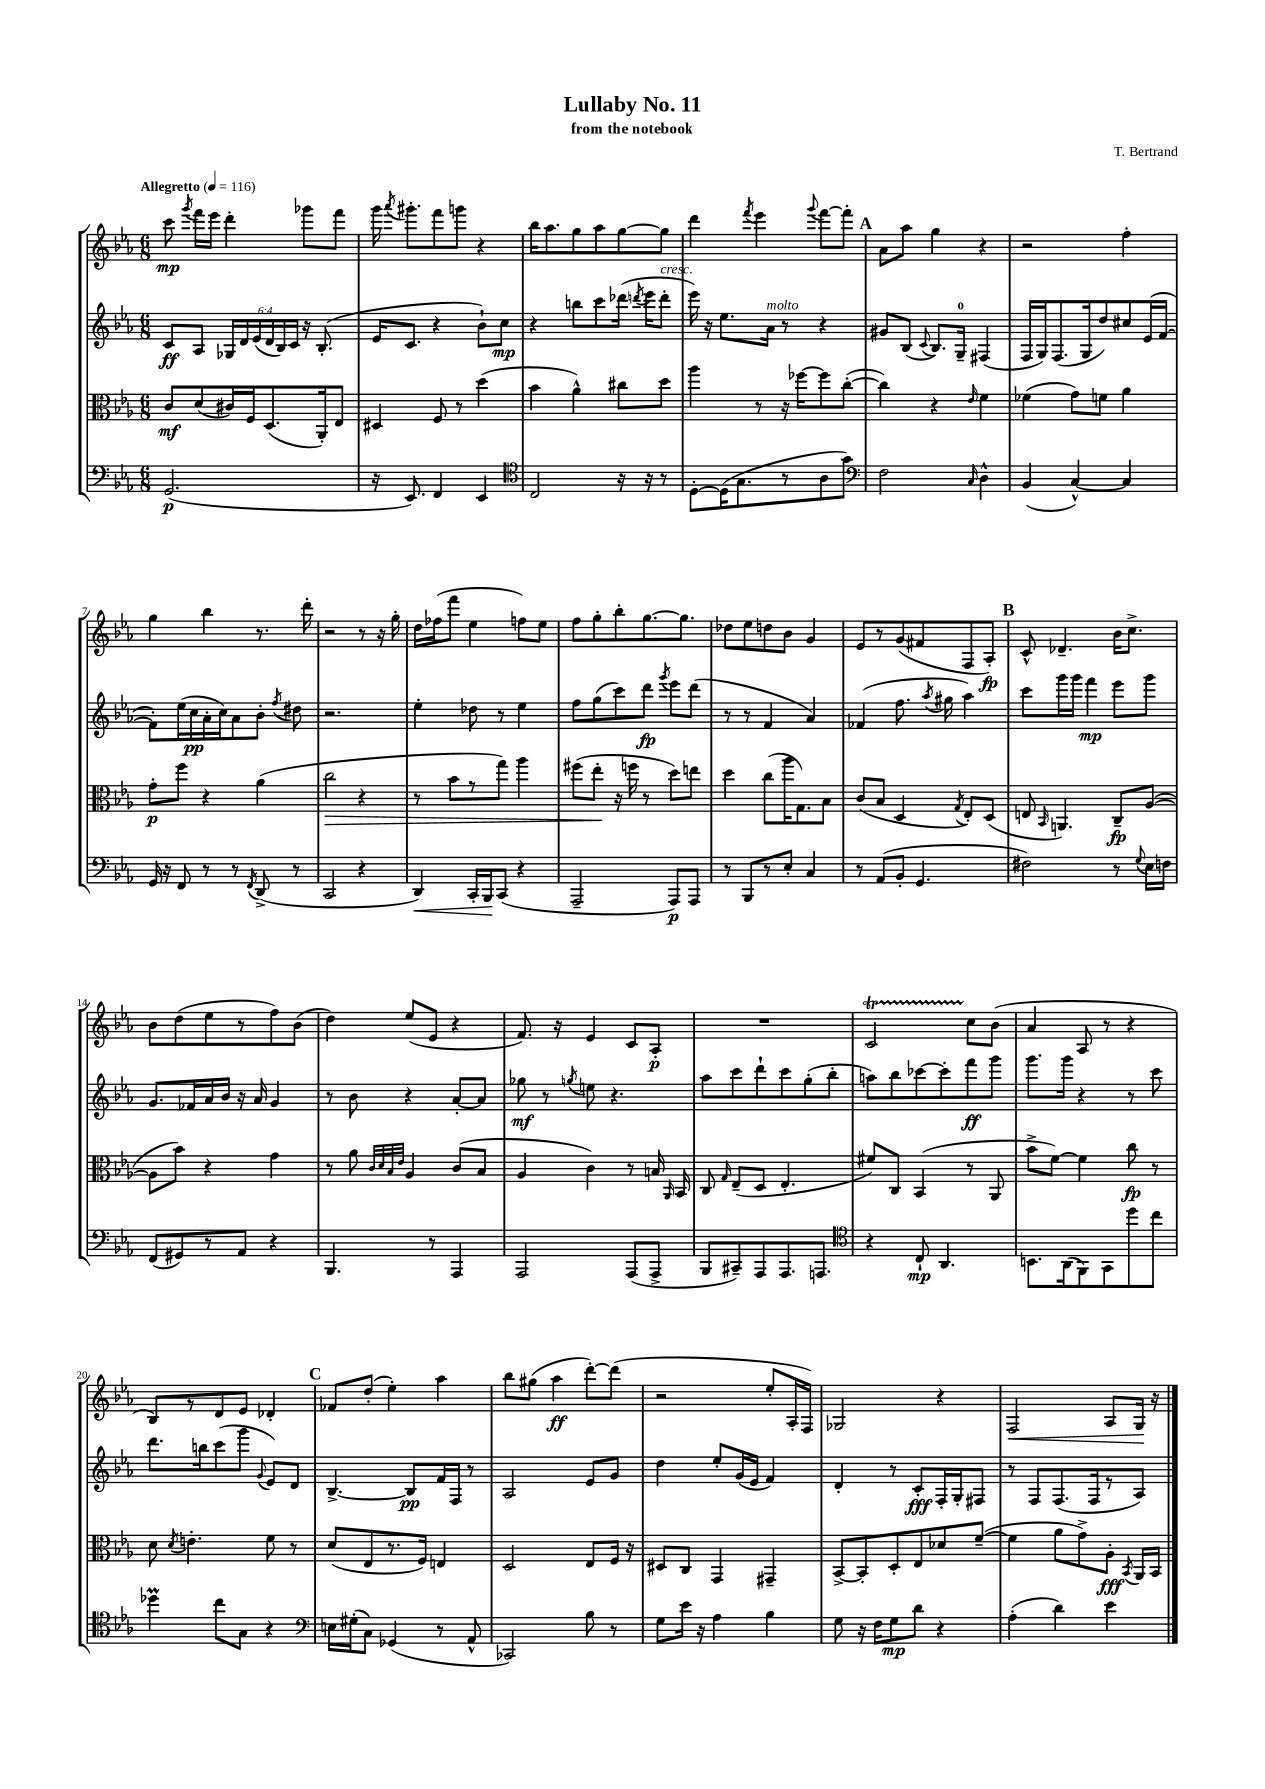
\header { title = "Lullaby No. 11" composer = "T. Bertrand" subtitle = "from the notebook" }
<<
\new StaffGroup <<
\new Staff = "s0" {
    \clef treble \key ees \major \numericTimeSignature \time 6/8 \tempo "Allegretto" 4 = 116
    \autoBeamOff c'''8\mp \acciaccatura { g'''8 } f'''16[ ees'''16] d'''4-. ges'''8[ f'''8] |
    g'''16 \acciaccatura { aes'''8 } gis'''8.[-. f'''8 g'''8] r4 |
    bes''16[ aes''8. g''8 aes''8 g''8~ g''8] |
    d'''4 \acciaccatura { f'''8 } ees'''4 \appoggiatura { g'''8 } f'''8[~ f'''8]-. |
    \mark \markup { \bold "A" } aes'8[ aes''8] g''4 r4 |
    r2 f''4-. |
    g''4 bes''4 r8. d'''16-. |
    r2 r8 r16 g''16-. |
    d''16[ fes''16( f'''8] ees''4 f''8[) ees''8] |
    f''8[ g''8-. bes''8-. g''8.~ g''8.] |
    des''8[ ees''8 d''8 bes'8] g'4 |
    ees'8[ r8 g'8( fis'8 f8 aes8]-.\fp) |
    \mark \markup { \bold "B" } c'8-^ des'4.-- bes'16[ c''8.]-> |
    bes'8[ d''8( ees''8 r8 f''8) bes'8]( |
    d''4) ees''8[( ees'8] r4 |
    f'8.) r16 ees'4 c'8[ aes8]-.\p |
    R2. |
    c'2\startTrillSpan c''8[\stopTrillSpan bes'8]( |
    aes'4 aes8 r8 r4 |
    bes8[) r8 d'8 ees'8] des'4-. |
    \mark \markup { \bold "C" } fes'8[ d''8]-.( ees''4-.) aes''4 |
    bes''8[ gis''8]( aes''4\ff d'''8[~-.) d'''8]( |
    r2 ees''8[-. aes16-. f16]) |
    ges2 r4 |
    f2\< aes8[ g16]\! r16 \bar "|." |
}
\new Staff = "s1" {
    \clef treble \key ees \major \numericTimeSignature \time 6/8 \override Staff.TupletNumber.text = #tuplet-number::calc-fraction-text
    \autoBeamOff c'8[\ff aes8] \tuplet 6/4 { ges16[ d'16 ees'16( d'16 bes16) c'16] } r16 bes8.-.( |
    ees'16[ c'8.] r4 bes'8[-!) c''8]\mp |
    r4 b''8[ c'''8 des'''16]( \acciaccatura { d'''8 } ees'''16[ d'''8]-.^\markup { \italic "cresc." } |
    ees'''16) r16 ees''8.[ aes'16]^\markup { \italic "molto" } r8 r4 |
    \mark \markup { \bold "A" } gis'8[ bes8]( \appoggiatura { c'8 } bes8.[) g16]-0-- fis4( |
    f16[ g16) f8.( g16 d''8) cis''8 ees'16( f'16]~ |
    f'8[-.) ees''16( c''16\pp aes'16-. c''16) aes'8 bes'8]-. \acciaccatura { f''8 } dis''8 |
    r2. |
    ees''4-. des''8 r8 ees''4 |
    f''8[ g''8( c'''8) d'''8]\fp \acciaccatura { g'''8 } ees'''8[ d'''8]( |
    r8 r8 f'4 aes'4) |
    fes'4( f''8. \acciaccatura { aes''8 } gis''16 aes''4) |
    \mark \markup { \bold "B" } c'''8[ g'''16 g'''16] f'''4\mp ees'''8[ g'''8] |
    g'8.[ fes'16 aes'16 bes'16] r16 aes'16 g'4 |
    r8 bes'8 r4 aes'8[~-. aes'8] |
    ges''8\mf r8 \acciaccatura { g''8 } e''8 r4. |
    aes''8[ c'''8 d'''8-! c'''8 g''8-.( bes''8]-. |
    a''8[) bes''8 ces'''8~ ces'''8-. f'''8\ff g'''8] |
    g'''8.[ g'''16] r4 r8 c'''8 |
    d'''8.[ b''16 c'''8( g'''8] \appoggiatura { g'8 } ees'8[) d'8] |
    \mark \markup { \bold "C" } bes4.~-> bes8[\pp f'16 f16] r8 |
    aes2 ees'8[ g'8] |
    d''4 ees''8[-. g'16( ees'16] f'4) |
    d'4-. r8 c'8[-.\fff f16-. g16-. fis8] |
    r8 f8[ f8.( f16 r8 aes8]) \bar "|." |
}
\new Staff = "s2" {
    \clef alto \key ees \major \numericTimeSignature \time 6/8
    \autoBeamOff c'8[\mf d'8( cis'16) f16 d8.( aes,16-.) ees8] |
    dis4 f8 r8 d''4( |
    bes'4 aes'4-^) cis''8[ d''8] |
    aes''4 r8 r16 fes''16[~ fes''8 c''8]~-.( |
    \mark \markup { \bold "A" } c''4) r4 \grace { ees'16 } f'4 |
    fes'4( g'8[) f'8] aes'4 |
    g'8[-.\p f''8] r4 aes'4( |
    c''2\> r4 |
    r8 bes'8[ r8 g''8]) aes''4 |
    fis''8[( ees''8]-.\! r16 f''16 r8 d''8[) e''8] |
    d''4 c''8[( aes''16 g8.) bes8] |
    c'8[( bes8] d4 \acciaccatura { g8 } ees8[-.) d8]( |
    \mark \markup { \bold "B" } e8 \grace { bes,16 } a,4.) c8[--\fp aes8]~( |
    aes8[ bes'8]) r4 g'4 |
    r8 aes'8 \grace { c'32[ d'32 bes32 ees'32] } aes4 c'8[( bes8] |
    aes4 c'4) r8 b16 \grace { aes,16 } bes,16 |
    c8 \grace { g16 } ees8[--( d8] ees4.-. |
    fis'8[) c8] bes,4( r8 aes,8 |
    bes'8[-> f'8]~) f'4 c''8\fp r8 |
    d'8 \acciaccatura { d'8 } e'4.-. f'8 r8 |
    \mark \markup { \bold "C" } d'8[( ees8 r8. f16]) e4 |
    d2 ees8[ f16] r16 |
    dis8[ c8] g,4 gis,4-- |
    bes,8[~-> bes,8-. d8-. ees8 des'8 f'8]~--( |
    f'4 aes'8[ g'8->) aes8]-.\fff \acciaccatura { bes,8 } aes,16[ bes,16] \bar "|." |
}
\new Staff = "s3" {
    \clef bass \key ees \major \numericTimeSignature \time 6/8
    \autoBeamOff g,2.\p( |
    r16 ees,8.) f,4 ees,4 |
    \clef tenor c2 r16 r16 r8 |
    d8[~-. d16( g8. r8 aes8 g'8]) |
    \mark \markup { \bold "A" } \clef bass f2 \grace { c16 } d4-^ |
    bes,4( c4~-^) c4 |
    g,16 r16 f,8 r8 r8 \acciaccatura { f,8 } d,8->( r8 |
    c,2 r4 |
    d,4\<) c,16[-. bes,,16\! c,8]( r4 |
    aes,,2-- aes,,8[\p) aes,,8] |
    r8 bes,,8[ r8 ees8]-. c4 |
    r8 aes,8[( bes,8]-. g,4. |
    \mark \markup { \bold "B" } fis2) r8 \appoggiatura { g8 } ees16[ f16] |
    f,8[( gis,8) r8 aes,8] r4 |
    bes,,4. r8 aes,,4 |
    aes,,2 aes,,8[( aes,,8]-> |
    bes,,8[ cis,8--) aes,,8 aes,,8. a,,8.] |
    \clef tenor r4 c8-!\mp aes,4. |
    b,8.[ aes,16( f,8) g,8 d''8 c''8] |
    des''4\prall c''8[ g8] r4 |
    \mark \markup { \bold "C" } \clef bass e16[ gis16-.( c8]) ges,4( r8 aes,8-^ |
    ces,2) bes8 r8 |
    g8[ ees'16] r16 aes4 bes4 |
    g8 r16 f16[ g8\mp d'8] r4 |
    aes4-.( d'4) ees'4 \bar "|." |
}
>>
>>
